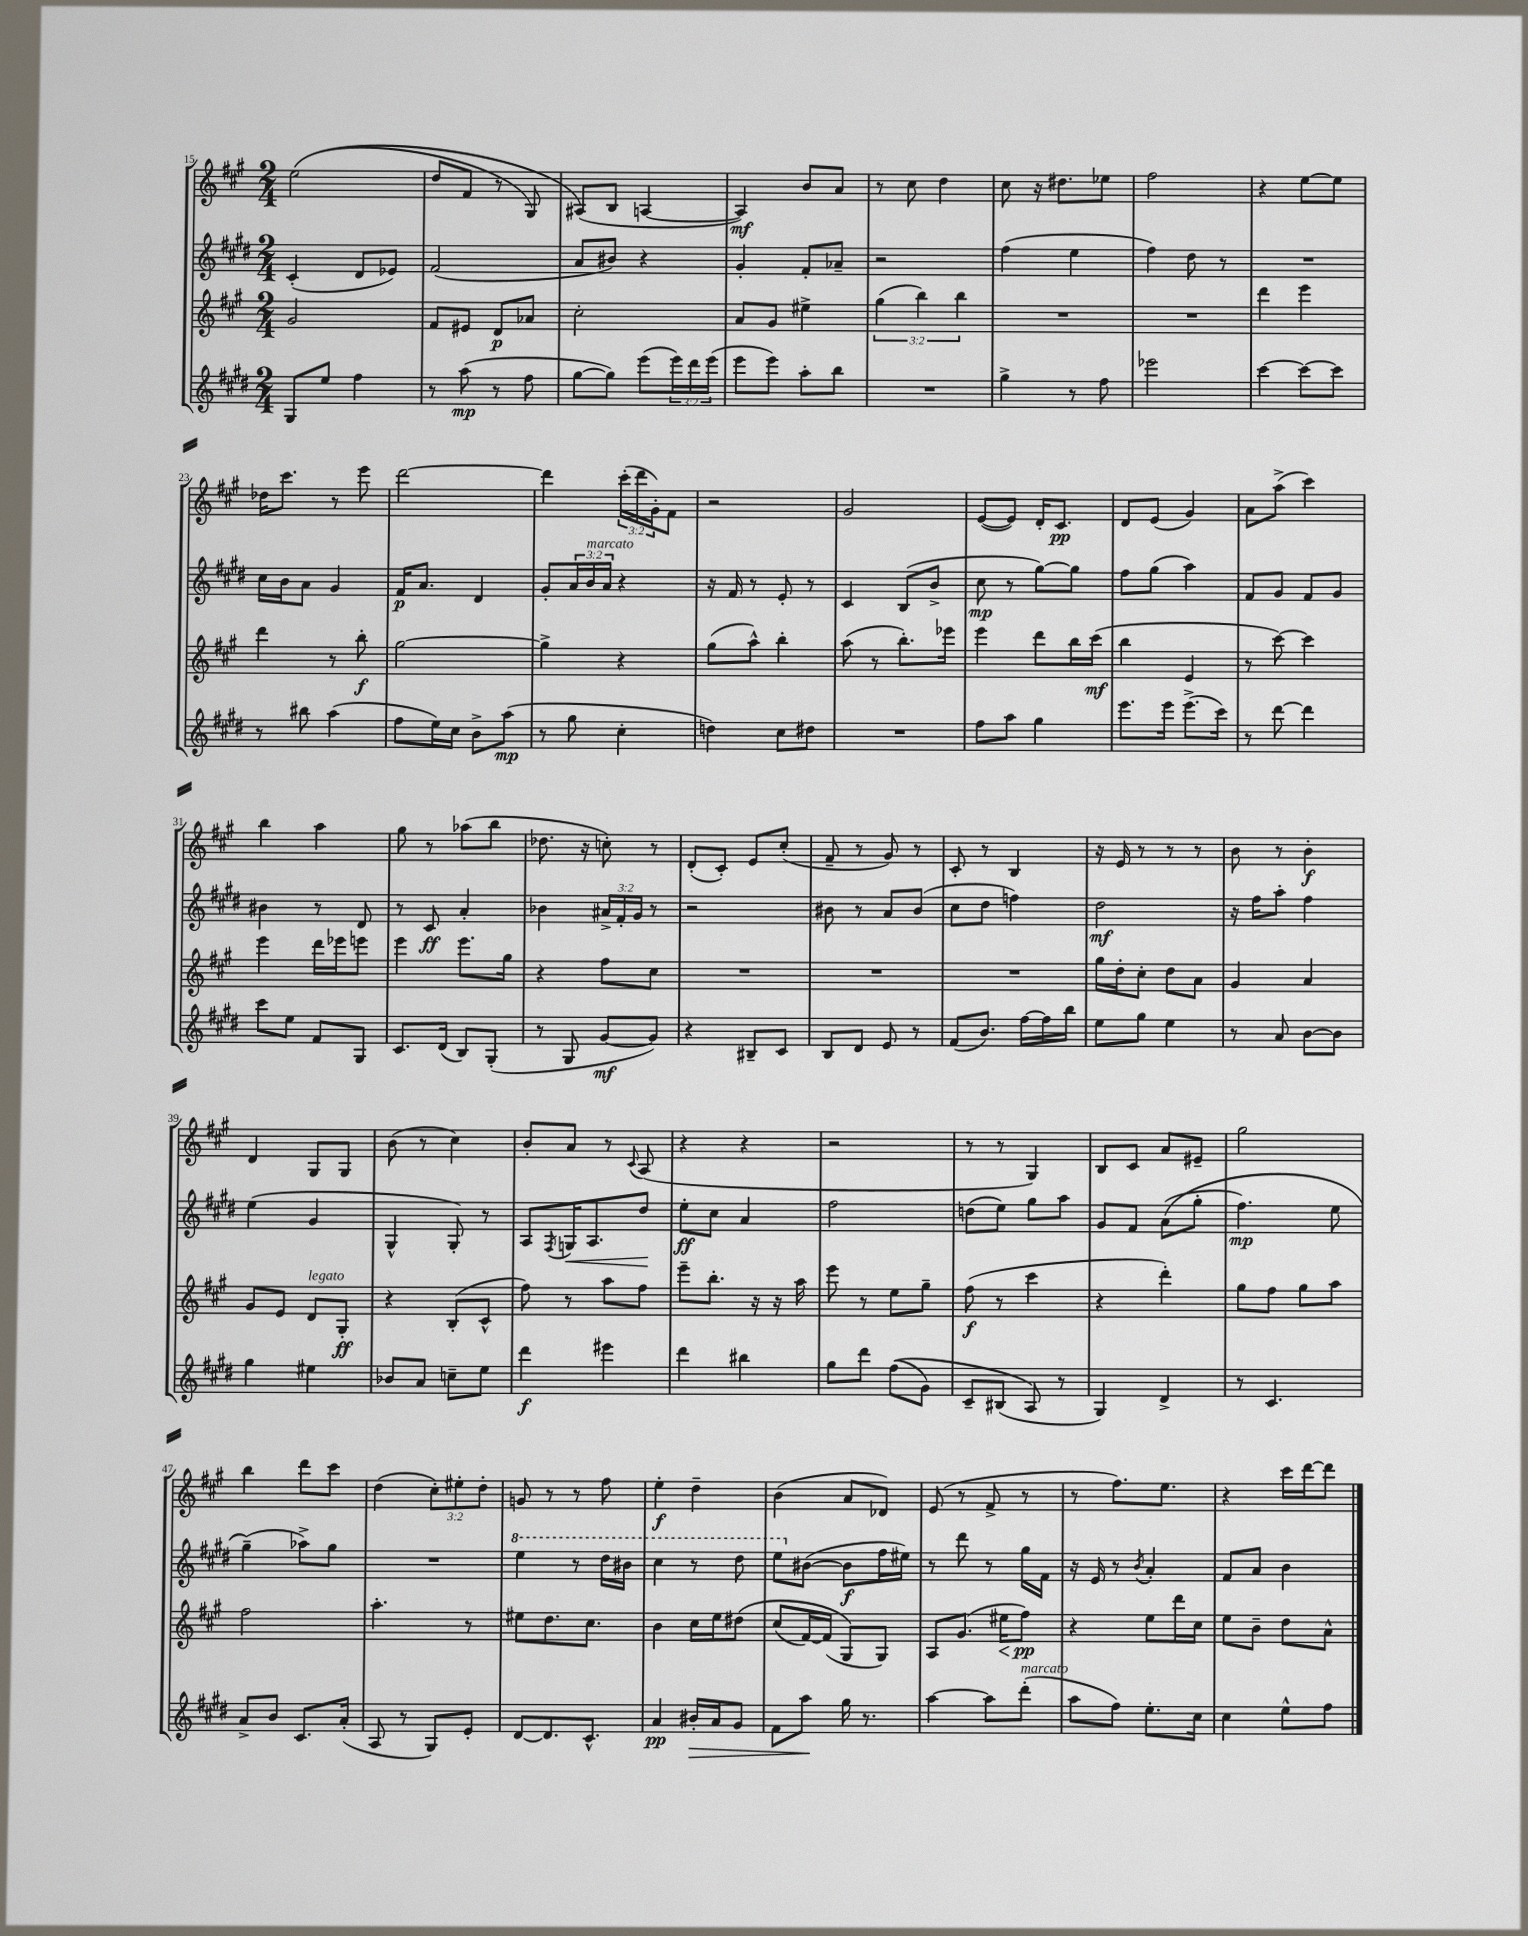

**kern	**dynam	**kern	**dynam	**kern	**dynam	**kern	**dynam
*part4	*part4	*part3	*part3	*part2	*part2	*part1	*part1
*staff4	*staff4	*staff3	*staff3	*staff2	*staff2	*staff1	*staff1
*clefG2	*	*clefG2	*	*clefG2	*	*clefG2	*
*k[f#c#g#d#]	*	*k[f#c#g#]	*	*k[f#c#g#d#]	*	*k[f#c#g#]	*
*M2/4	*	*M2/4	*	*M2/4	*	*M2/4	*
=15	=15	=15	=15	=15	=15	=15	=15
8G#/L	.	2g#/	.	(4c#'/	.	((2ee\	.
8ee/J	.	.	.	.	.	.	.
4ff#\	.	.	.	8d#/L	.	.	.
.	.	.	.	8e-X/J)	.	.	.
=16	=16	=16	=16	=16	=16	=16	=16
8r	.	8f#/L	.	(2f#/	.	8dd/L	.
(8aa\	mp	8e#X/J	.	.	.	8f#/J	.
8r	.	8d/L	p	.	.	8r	.
8ff#\	.	8a-X/J	.	.	.	8G#/)	.
=17	=17	=17	=17	=17	=17	=17	=17
[8gg#\L	.	2cc#'\	.	8a/L	.	(8A#X/L)	.
8gg#\J])	.	.	.	8b#X/J)	.	8B/J	.
(8eee\L	.	.	.	4r	.	[4An/	.
24eee\L)	.	.	.	.	.	.	.
24ddd#\	.	.	.	.	.	.	.
(24eee\JJ	.	.	.	.	.	.	.
=18	=18	=18	=18	=18	=18	=18	=18
8eee\L	.	8a/L	.	4g#'/	.	4A/])	mf
8eee\J)	.	8g#/J	.	.	.	.	.
8aa'\L	.	4ee#X^\	.	8f#'/L	.	8b/L	.
8bb\J	.	.	.	8a-X~/J	.	8a/J	.
=19	=19	=19	=19	=19	=19	=19	=19
2r	.	(6gg#\	.	2r	.	8r	.
.	.	.	.	.	.	8cc#\	.
.	.	6bb\)	.	.	.	.	.
.	.	.	.	.	.	4dd\	.
.	.	6bb\	.	.	.	.	.
=20	=20	=20	=20	=20	=20	=20	=20
4gg#^\	.	2r	.	(4ff#\	.	8cc#\	.
.	.	.	.	.	.	16r	.
.	.	.	.	.	.	8.dd#X\L	.
8r	.	.	.	4ee\	.	.	.
8ff#\	.	.	.	.	.	8ee-X\J	.
=21	=21	=21	=21	=21	=21	=21	=21
2eee-X\	.	2r	.	4ff#\)	.	2ff#\	.
.	.	.	.	8dd#\	.	.	.
.	.	.	.	8r	.	.	.
=22	=22	=22	=22	=22	=22	=22	=22
[4ccc#\	.	4ddd\	.	2r	.	4r	.
8ccc#\L_	.	4eee\	.	.	.	[8ee\L	.
8ccc#\J]	.	.	.	.	.	8ee\J]	.
!!LO:LB:g=z
=23	=23	=23	=23	=23	=23	=23	=23
8r	.	4ddd\	.	16cc#\LL	.	16dd-X\KL	.
.	.	.	.	16b\J	.	8.ccc#\J	.
8bb#X\	.	.	.	8a\J	.	.	.
(4aa\	.	8r	.	4g#/	.	8r	.
.	.	8bb'\	f	.	.	8eee\	.
=24	=24	=24	=24	=24	=24	=24	=24
8ff#\L	.	[2gg#\	.	16f#/KL	p	[2ddd\	.
.	.	.	.	8.a/J	.	.	.
16ee\L)	.	.	.	.	.	.	.
16cc#\JJ	.	.	.	.	.	.	.
8b^\L	.	.	.	4d#/	.	.	.
(8aa\J	mp	.	.	.	.	.	.
=25	=25	=25	=25	=25	=25	=25	=25
8r	.	4gg#^\]	.	8g#'/L	.	4ddd\]	.
8gg#\	.	.	.	24a/L	.	.	.
!	!	!	!	!LO:TX:a:i:t=marcato	!	!	!
.	.	.	.	24b/	.	.	.
.	.	.	.	24a/JJ	.	.	.
4cc#'\	.	4r	.	4r	.	(24ccc#'\LL	.
.	.	.	.	.	.	24ddd\	.
.	.	.	.	.	.	24g#'\J)	.
.	.	.	.	.	.	8f#\J	.
=26	=26	=26	=26	=26	=26	=26	=26
4ddn\)	.	(8gg#\L	.	16r	.	2r	.
.	.	.	.	16f#/	.	.	.
.	.	8aa^^\J)	.	8r	.	.	.
8cc#\L	.	4bb'\	.	8e'/	.	.	.
8dd#X\J	.	.	.	8r	.	.	.
=27	=27	=27	=27	=27	=27	=27	=27
2r	.	(8aa\	.	4c#/	.	2g#/	.
.	.	8r	.	.	.	.	.
.	.	8.bb'\L)	.	(8B/L	.	.	.
.	.	.	.	8b^/J	.	.	.
.	.	16eee-X\Jk	.	.	.	.	.
=28	=28	=28	=28	=28	=28	=28	=28
8ff#\L	.	4eee\	.	8cc#\	mp	([8e/L	.
8aa\J	.	.	.	8r	.	8e/J])	.
4gg#\	.	8ddd\L	.	[8gg#\L)	.	16d'/KL	.
.	.	.	.	.	.	8.c#/J	pp
.	.	16bb\L	.	8gg#\J]	.	.	.
.	.	(16ccc#\JJ	mf	.	.	.	.
=29	=29	=29	=29	=29	=29	=29	=29
8.eee\L	.	4bb\	.	8ff#\L	.	8d/L	.
.	.	.	.	(8gg#\J	.	(8e/J	.
16eee\Jk	.	.	.	.	.	.	.
(8.eee^\L	.	4e/	.	4aa\)	.	4g#/)	.
16ccc#\Jk)	.	.	.	.	.	.	.
=30	=30	=30	=30	=30	=30	=30	=30
8r	.	8r	.	8f#/L	.	8a\L	.
[8ddd#\	.	[8ccc#\)	.	8g#/J	.	(8aa^\J	.
4ddd#\]	.	4ccc#\]	.	8f#/L	.	4ccc#\)	.
.	.	.	.	8g#/J	.	.	.
!!LO:LB:g=z
=31	=31	=31	=31	=31	=31	=31	=31
8ccc#\L	.	4eee\	.	4b#X\	.	4bb\	.
8ee\J	.	.	.	.	.	.	.
8f#/L	.	16ddd\LL	.	8r	.	4aa\	.
.	.	16eee-X\J	.	.	.	.	.
8G#/J	.	8eeen\J	.	8d#/	.	.	.
=32	=32	=32	=32	=32	=32	=32	=32
8.c#/L	.	4eee\	.	8r	.	8gg#\	.
.	.	.	.	8c#/	ff	8r	.
(16d#/Jk	.	.	.	.	.	.	.
8B/L)	.	8.eee\L	.	4a'/	.	(8aa-X\L	.
(8G#'/J	.	.	.	.	.	8bb\J	.
.	.	16gg#\Jk	.	.	.	.	.
=33	=33	=33	=33	=33	=33	=33	=33
8r	.	4r	.	4b-X\	.	8.dd-X\	.
8G#/	.	.	.	.	.	.	.
.	.	.	.	.	.	16r	.
[8g#/L	mf	8ff#\L	.	24a#X^/LL	.	8ccn'\)	.
.	.	.	.	24f#'/	.	.	.
.	.	.	.	24g#/JJ	.	.	.
8g#/J])	.	8cc#\J	.	8r	.	8r	.
=34	=34	=34	=34	=34	=34	=34	=34
4r	.	2r	.	2r	.	(8d'/L	.
.	.	.	.	.	.	8c#'/J)	.
8B#X~/L	.	.	.	.	.	8e/L	.
8c#/J	.	.	.	.	.	(8cc#'/J	.
=35	=35	=35	=35	=35	=35	=35	=35
8B/L	.	2r	.	8b#X\	.	8f#~/	.
8d#/J	.	.	.	8r	.	8r	.
8e/	.	.	.	8a/L	.	8g#/)	.
8r	.	.	.	(8b#/J	.	8r	.
=36	=36	=36	=36	=36	=36	=36	=36
(8f#/L	.	2r	.	8cc#\L	.	8c#'/	.
8.b/J)	.	.	.	8dd#\J	.	8r	.
.	.	.	.	4ffn\)	.	4B/	.
[16ff#\LL	.	.	.	.	.	.	.
16ff#\]	.	.	.	.	.	.	.
16bb\JJ	.	.	.	.	.	.	.
=37	=37	=37	=37	=37	=37	=37	=37
8ee\L	.	16gg#\LL	.	2dd#\	mf	16r	.
.	.	16dd'\J	.	.	.	16e/	.
8gg#\J	.	8cc#'\J	.	.	.	8r	.
4ee\	.	8dd\L	.	.	.	8r	.
.	.	8a\J	.	.	.	8r	.
=38	=38	=38	=38	=38	=38	=38	=38
8r	.	4g#/	.	16r	.	8b\	.
.	.	.	.	16ff#\KL	.	.	.
8a/	.	.	.	8aa'\J	.	8r	.
[8b\L	.	4a/	.	4ff#\	.	4b'\	f
8b\J]	.	.	.	.	.	.	.
!!LO:LB:g=z
=39	=39	=39	=39	=39	=39	=39	=39
4gg#\	.	8g#/L	.	(4ee\	.	4d/	.
.	.	8e/J	.	.	.	.	.
!	!	!LO:TX:a:i:t=legato	!	!	!	!	!
4ee#X\	.	8d/L	.	4g#/	.	8G#/L	.
.	.	8G#'/J	ff	.	.	8G#/J	.
=40	=40	=40	=40	=40	=40	=40	=40
8b-X/L	.	4r	.	4G#^^/	.	(8b\	.
8a/J	.	.	.	.	.	8r	.
8ccn~\L	.	(8B'/L	.	8G#'/)	.	4cc#\)	.
8ee\J	.	8c#^^/J	.	8r	.	.	.
=41	=41	=41	=41	=41	=41	=41	=41
4ddd#\	f	8ff#\)	.	8A/L	.	8b'/L	.
.	.	.	.	8qF#/	.	.	.
!	!	!	!	!	!LO:HP:b	!	!
.	.	8r	.	16Gn/K	<	8a/J	.
.	.	.	.	8.A/	.	.	.
4eee#X\	.	8aa\L	.	.	.	8r	.
.	.	.	.	.	.	8qqc#/	.
.	.	8ff#\J	.	8dd#/J	.	(8A/	.
.	.	.	.	.	[	.	.
=42	=42	=42	=42	=42	=42	=42	=42
4ddd#\	.	8eee~\L	.	8ee'\L	ff	4r	.
.	.	8.bb'\J	.	8cc#\J	.	.	.
4bb#X\	.	.	.	4a/	.	4r	.
.	.	16r	.	.	.	.	.
.	.	16r	.	.	.	.	.
.	.	16aa\	.	.	.	.	.
=43	=43	=43	=43	=43	=43	=43	=43
8gg#\L	.	8eee\	.	2ff#\	.	2r	.
8ddd#\J	.	8r	.	.	.	.	.
((8ff#\L	.	8ee\L	.	.	.	.	.
8g#\J)	.	8gg#~\J	.	.	.	.	.
=44	=44	=44	=44	=44	=44	=44	=44
8c#~/L	.	(8ff#\	f	(8ddn\L	.	8r	.
(8B#X/J	.	8r	.	8ee\J)	.	8r	.
8A/)	.	4ccc#\	.	8gg#\L	.	4G#/)	.
8r	.	.	.	8aa\J	.	.	.
=45	=45	=45	=45	=45	=45	=45	=45
4G#/)	.	4r	.	8g#/L	.	8B/L	.
.	.	.	.	8f#/J	.	8c#/J	.
4d#^/	.	4ddd'\)	.	((8a\L	.	8a/L	.
.	.	.	.	8gg#'\J	.	8e#X~/J	.
=46	=46	=46	=46	=46	=46	=46	=46
8r	.	8gg#\L	.	4.ff#\)	mp	2gg#\	.
4.c#/	.	8ff#\J	.	.	.	.	.
.	.	8gg#\L	.	.	.	.	.
.	.	8aa\J	.	8ee\	.	.	.
!!LO:LB:g=z
=47	=47	=47	=47	=47	=47	=47	=47
8a^/L	.	2ff#\	.	(4gg#~\)	.	4bb\	.
8b/J	.	.	.	.	.	.	.
8.c#/L	.	.	.	8aa-X^\L)	.	8ddd\L	.
.	.	.	.	8gg#\J	.	8ccc#\J	.
(16a'/Jk	.	.	.	.	.	.	.
=48	=48	=48	=48	=48	=48	=48	=48
8A/	.	4.aa'\	.	2r	.	(4dd\	.
8r	.	.	.	.	.	.	.
8G#/L)	.	.	.	.	.	12cc#'\L)	.
.	.	.	.	.	.	12ee#X'\	.
8e'/J	.	8r	.	.	.	.	.
.	.	.	.	.	.	12dd'\J	.
=49	=49	=49	=49	=49	=49	=49	=49
*	*	*	*	*8va	*	*	*
[8d#/L	.	8ee#X\L	.	4eee\	.	8gn/	.
8.d#/]	.	8.dd\	.	.	.	8r	.
.	.	.	.	8r	.	8r	.
8.c#^^/J	.	8.cc#\J	.	.	.	.	.
.	.	.	.	16ddd#\LL	.	8ff#\	.
.	.	.	.	16bb#X\JJ	.	.	.
=50	=50	=50	=50	=50	=50	=50	=50
4a/	pp	4b\	.	4ccc#\	.	4ee'\	f
!	!LO:HP:b	!	!	!	!	!	!
16b#X'/LL	>	16cc#\LL	.	8r	.	4dd~\	.
16a/J	.	16ee\J	.	.	.	.	.
8g#/J	.	(8dd#X\J	.	8ddd#\	.	.	.
=51	=51	=51	=51	=51	=51	=51	=51
8f#\L	.	(8cc#/L	.	8eee\L	.	(4b\	.
*	*	*	*	*X8va	*	*	*
8aa\J	.	[16f#/L)	.	([8b#X\J	.	.	.
.	.	(16f#/JJ]	.	.	.	.	.
16gg#\	]	8G#/L)	.	8b#\L]	f	8a/L	.
8.r	.	.	.	.	.	.	.
.	.	8G#/J)	.	16ff#\L	.	8d-X/J)	.
.	.	.	.	16ee#X\JJ)	.	.	.
=52	=52	=52	=52	=52	=52	=52	=52
[4aa\	.	8A/L	.	8r	.	(8e/	.
.	.	(8.g#/J	.	8ddd#\	.	8r	.
8aa\L]	.	.	.	8r	.	8f#^/	.
!	!	!	!LO:HP:b	!	!	!	!
.	.	16ee#X\KL	<	.	.	.	.
!LO:TX:a:i:t=marcato	!	!	!	!	!	!	!
(8ddd#'\J	.	8ff#\J)	pp	16gg#\LL	.	8r	.
.	.	.	.	16f#\JJ	.	.	.
.	.	.	[	.	.	.	.
=53	=53	=53	=53	=53	=53	=53	=53
8aa\L	.	4r	.	16r	.	8r	.
.	.	.	.	16e/	.	.	.
8ff#\J)	.	.	.	8r	.	8.ff#\L)	.
.	.	.	.	8qb/	.	.	.
8.ee'\L	.	8ee\L	.	4a'/	.	.	.
.	.	.	.	.	.	8.ee\J	.
.	.	16ddd\L	.	.	.	.	.
16cc#\Jk	.	16cc#\JJ	.	.	.	.	.
=54	=54	=54	=54	=54	=54	=54	=54
4cc#\	.	8ee\L	.	8f#/L	.	4r	.
.	.	8b~\J	.	8a/J	.	.	.
8ee^^\L	.	8dd\L	.	4b\	.	16ccc#\LL	.
.	.	.	.	.	.	[16ddd\J	.
8ff#\J	.	8a^^\J	.	.	.	8ddd\J]	.
==	==	==	==	==	==	==	==
*-	*-	*-	*-	*-	*-	*-	*-
